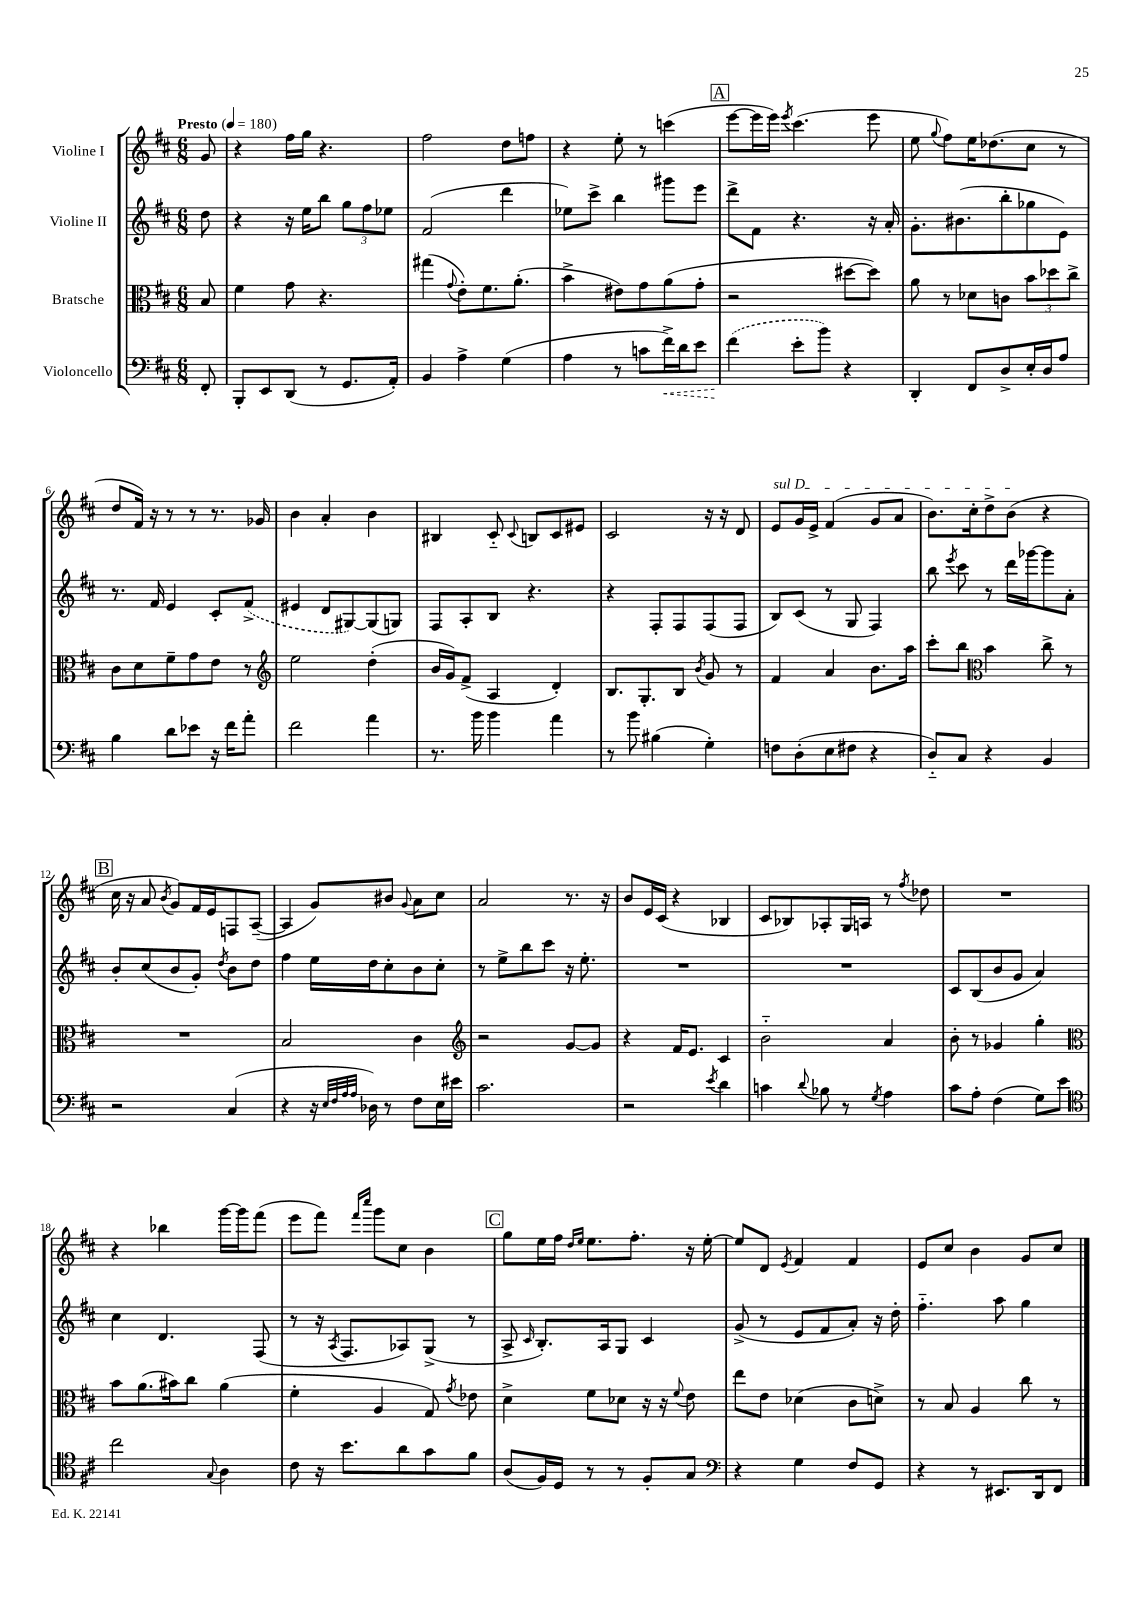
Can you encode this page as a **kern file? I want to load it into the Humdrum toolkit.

**kern	**kern	**kern	**kern
*staff4	*staff3	*staff2	*staff1
*clefF4	*clefC3	*clefG2	*clefG2
*k[f#c#]	*k[f#c#]	*k[f#c#]	*k[f#c#]
*M6/8	*M6/8	*M6/8	*M6/8
*MM180	*MM180	*MM180	*MM180
8FF#'/	8B/	8dd\	8g/
=	=	=	=
8BBB'/L	4f#\	4r	4r
8EE/	.	.	.
(8DD/J	8g\	16r	16ff#\LL
.	.	16ee\LK	16gg\JJ
8r	4.r	8bb\J	4.r
8.GG/L	.	12gg\L	.
.	.	12ff#\	.
.	.	12ee-\J	.
16AA'/Jk)	.	.	.
=	=	=	=
4BB/	(4gg#\	(2f#/	2ff#\
.	8qqg/	.	.
4A^\	8e'\L)	.	.
.	8.f#\	.	.
(4G\	.	4ddd\	8dd\L
.	(8.a'\J	.	.
.	.	.	8ff\J
=	=	=	=
4A\	4b^\	8ee-\L)	4r
.	.	8ccc#^\J	.
8r	8e#\L)	4bb\	8ee'\
8c\L	8g\	.	8r
16f#^\L)	(8a\	8ggg#\L	(4ccc\
16d\J	.	.	.
8e\J	8g'\J	8eee\J	.
=	=	=	=
(4f#\	2r	8ddd^\L	[8eee\L
.	.	8f#\J	16eee\]L
.	.	.	16eee\JJ)
.	.	.	8qeee/
8e'\L	.	4.r	(4.ccc#\
8b\J)	.	.	.
4r	[8dd#\L	.	.
.	8dd#\]J)	16r	8eee\
.	.	16a'/	.
=	=	=	=
4DD'/	8a\	8.g'\L	8ee\
.	.	.	8qqgg/
.	8r	.	8ff#\L)
.	.	(8.b#\	.
8FF#/L	8d-\L	.	16ee\K
.	.	.	(8.dd-\
8D^/	8c\J	8bb'\	.
16E'/L	12b\L	8gg-\	8cc#\J
16D/J	.	.	.
.	12dd-\	.	.
8A/J	.	8e\J)	8r
.	12cc#^\J	.	.
=	=	=	=
4B\	8c#\L	8.r	8dd/L
.	8d\	.	16f#/Jk)
.	.	16f#/	16r
8d\L	8f#~\	4e/	8r
8e-\J	8g\	.	8r
16r	8e\J	8c#'/L	8.r
16f#\LK	.	.	.
8a'\J	8r	(8f#^/J	.
.	.	.	16g-/
=	=	=	=
*	*clefG2	*	*
2f#\	2ee\	4e#/	4b\
.	.	8d/L	4a'/
.	.	[8G#/)	.
4a\	(4dd'\	(8G#/]	4b\
.	.	8G/J)	.
=	=	=	=
8.r	16b/LL	8F#/L	4B#/
.	16g/J)	.	.
.	(8f#^/J	8A'/	.
16b\	.	.	.
4b\	4A/	8B/J	8c#'~/
.	.	.	8qqc#/
.	.	4.r	8B/L
4a\	4d'/)	.	8c#/
.	.	.	8e#/J
=	=	=	=
8r	8.B/L	4r	2c#/
8b\	.	.	.
.	8.G'/	.	.
(4B#\	.	8F#'/L	.
.	8B/J	8F#/	.
.	8qb/	.	.
4G'\)	8g/	(8F#/	16r
.	.	.	16r
.	8r	8F#/J	8d/
=	=	=	=
8F\L	4f#/	8B/L)	8e/L
(8D'\	.	(8c#/J	16g/L
.	.	.	16e^/JJ
8E\	4a/	8r	(4f#/
8F#\J	.	8G/	.
4r	8.b\L	4F#/)	8g/L
.	.	.	8a/J
.	16aa\Jk	.	.
=	=	=	=
8D'~/L)	8ccc#'\L	8bb\	8.b\L)
.	.	8qeee/	.
8C#/J	8bb\J	8ccc#\	.
.	.	.	16cc#'\k
*	*clefC3	*	*
4r	4b\	8r	8dd^\
.	.	16ddd\LL	(8b\J
.	.	[16ggg-\J	.
4BB/	8cc#^\	8ggg-\]	4r
.	8r	8a'\J	.
=	=	=	=
2r	2.r	8b'/L	16cc#\
.	.	.	16r
.	.	(8cc#/	8a/
.	.	.	8qb/
.	.	8b/	8g/L)
.	.	8g'/J)	16f#/L
.	.	.	16e/J
.	.	8qdd/	.
(4C#/	.	8b\L	8F/
.	.	8dd\J	([8A~/J
=	=	=	=
4r	2B/	4ff#\	4A/]
16r	.	16ee\LL	8g/L)
32qqE/LLL	.	.	.
32qqF#/	.	.	.
32qqA/	.	.	.
32qqA/JJJ	.	.	.
16D-\)	.	16dd\J	.
8r	.	8cc#'\	8b#/J
.	.	.	8qqg/
8F#\L	4c#\	8b\	8a\L
16E\L	.	8cc#'\J	8cc#\J
16e#\JJ	.	.	.
=	=	=	=
*	*clefG2	*	*
2.c#\	2r	8r	2a/
.	.	8ee^\L	.
.	.	8bb\	.
.	.	8ccc#\J	.
.	[8g/L	16r	8.r
.	.	8.ee'\	.
.	8g/]J	.	.
.	.	.	16r
=	=	=	=
2r	4r	2.r	8b/L
.	.	.	16e/L
.	.	.	(16c#/JJ
.	16f#/LK	.	4r
.	8.e/J	.	.
8qe/	.	.	.
4d\	4c#/	.	4B-/
=	=	=	=
4c\	2b'~\	2.r	8c#/L
.	.	.	8B-/)
8qqd/	.	.	.
8B-\	.	.	8A-'/
8r	.	.	16G/L
.	.	.	16A/JJ
8qG/	.	.	.
4A\	4a/	.	8r
.	.	.	8qff#/
.	.	.	8dd-\
=	=	=	=
8c#\L	8b'\	8c#/L	2.r
8A'\J	8r	(8B/	.
(4F#\	4g-/	8b/	.
.	.	8g/J	.
8G\L)	4gg'\	4a/)	.
8e\J	.	.	.
=	=	=	=
*clefC4	*clefC3	*	*
2cc#\	8b\L	4cc#\	4r
.	(8.a\	.	.
.	.	4.d/	4bb-\
.	16b#\k)	.	.
.	8cc#\J	.	.
8qqG/	.	.	.
4A\	(4a\	.	[16ggg\LL
.	.	.	16ggg\]J
.	.	(8F#/	(8fff#\J
=	=	=	=
8c#\	4f#'\	8r	8eee\L
16r	.	16r	8fff#\J)
.	.	8qA/	.
8.b\L	.	8.F#/L	.
.	.	.	16qqfff#/LL
.	.	.	16qqcccc#/JJ
.	4A/	.	8ggg\L
8a\	.	8A-/)	8cc#\J
8g\	8G/)	(8G^/J	4b\
.	8qg/	.	.
8f#\J	8e-\	8r	.
=	=	=	=
(8A/L	4d^\	8A^/	8gg\L
.	.	16qqc#/	.
16F#/L)	.	8.B'/L)	16ee\L
16D/JJ	.	.	16ff#\JJ
.	.	.	16qqdd/LL
.	.	.	16qqee/JJ
8r	8f#\L	.	8.ee\L
.	.	16A/k	.
8r	8d-\J	8G/J	.
.	.	.	8.ff#'\J
8F#'/L	16r	4c#/	.
.	16r	.	.
.	8qqf#/	.	.
8G/J	8e\	.	16r
.	.	.	[16ee'\
=	=	=	=
*clefF4	*	*	*
4r	8ee\L	(8g^/	8ee/]L
.	8e\J	8r	8d/J
.	.	.	8qe/
4G\	(4d-\	8e/L	4f#/
.	.	8f#/	.
8F#/L	8c#\L	8a'/J)	4f#/
8GG/J	8d^\J)	16r	.
.	.	16dd'\	.
=	=	=	=
4r	8r	4.ff#'~\	8e/L
.	8B/	.	8cc#/J
8r	4A/	.	4b\
8.EE#/L	.	8aa\	.
.	8cc#\	4gg\	8g/L
16DD/k	.	.	.
8FF#/J	8r	.	8cc#/J
==	==	==	==
*-	*-	*-	*-
